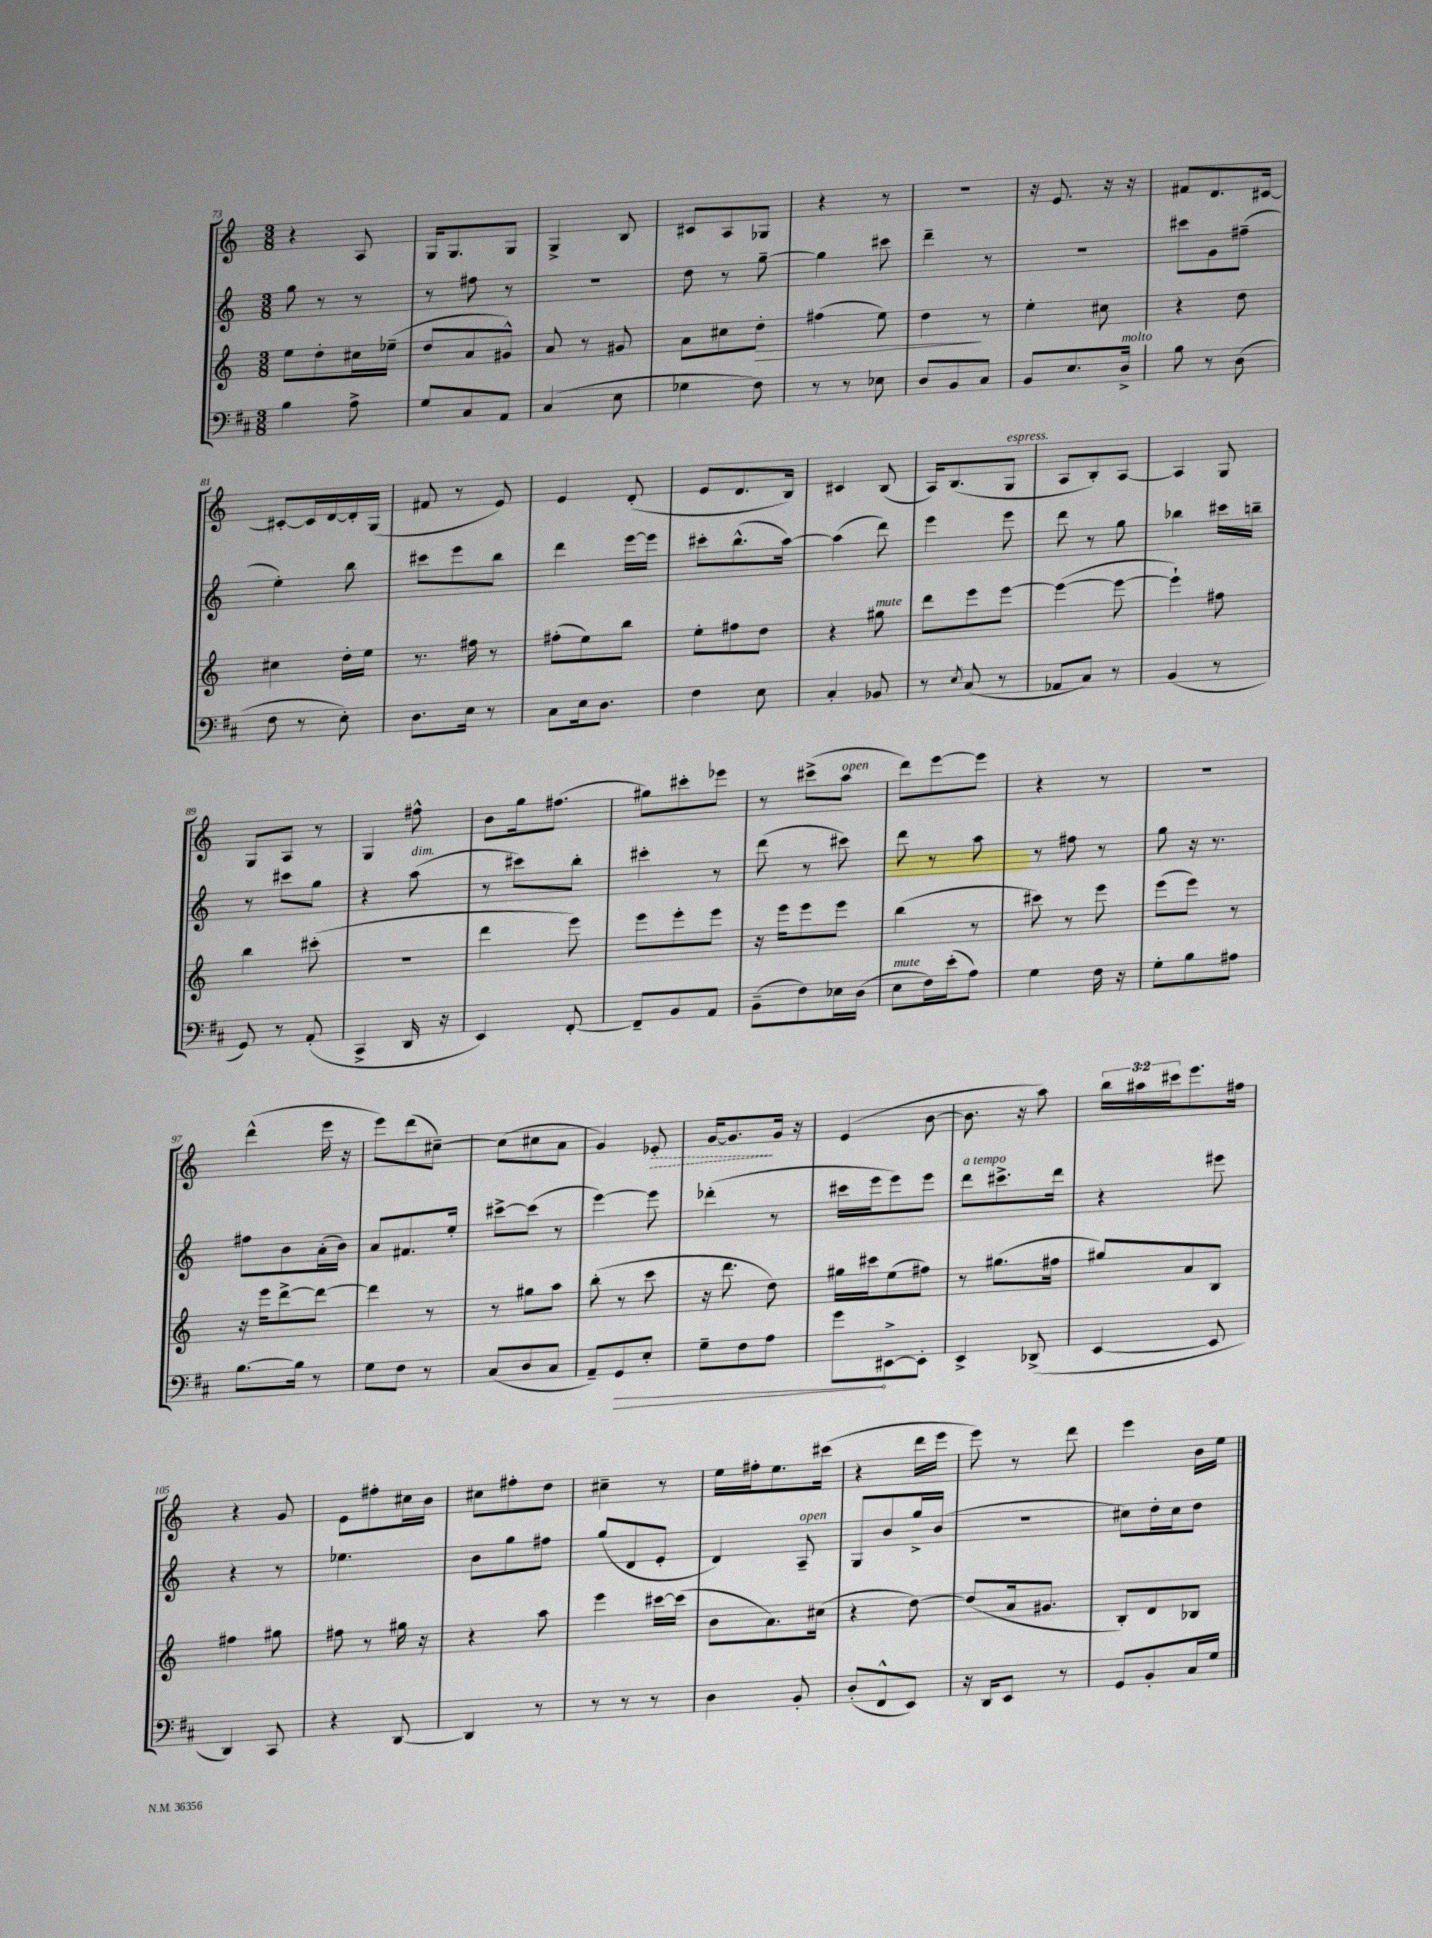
<<
\new StaffGroup <<
\new Staff = "s0" {
    \clef treble \key c \major \numericTimeSignature \time 3/8 \override Staff.TupletNumber.text = #tuplet-number::calc-fraction-text
    r4 a8 |
    g16 g8. g8 |
    g4-> b8 |
    cis'8 a8 ges8 |
    r4 r8 |
    R4. |
    r16 e'8. r16 r16 |
    fis'8 d'8. cis'16~ |
    cis'8~-. cis'16 d'16~ d'16-. g16( |
    fis'8 r8 e'8) |
    e'4 d'8-.( |
    e'8 d'8. b16) |
    cis'4 b8( |
    a16) b8.( g8^\markup { \italic "espress." } |
    a8 b8-.) a8~ |
    a4 g8 |
    g8 a8 r8 |
    g4 fis''8-^ |
    b'8 g''16 fis''8.( |
    gis''8) cis'''8-. ees'''8 |
    r8 cis'''8->( a''8^\markup { \italic "open" } |
    d'''8) e'''8~ e'''8 |
    r4 r8 |
    R4. |
    d'''4-^( e'''16 r16 |
    e'''8) d'''8( cis''8~--) |
    cis''8( cis''8 a'8 |
    g'4) \once \override Hairpin.style = #'dashed-line ees'8-.\> |
    g'16~ g'8.\! g'16 r16 |
    e'4( b'8~ |
    b'8. r16 a''8) |
    \tuplet 3/2 { b''16 ais''16 cis'''16 } e'''8. fis''16 |
    r4 g'8 |
    e'8 fis''8-. cis''16 b'16 |
    cis''8 fis''8-. d''8 |
    cis''4-- r8 |
    e''16 fis''16-. e''8. cis'''16( |
    r4 d'''16 e'''16 |
    e'''8) r8 d'''8 |
    e'''4 b'16 e''16 \bar "|." |
}
\new Staff = "s1" {
    \clef treble \key c \major \numericTimeSignature \time 3/8
    g''8 r8 r8 |
    r8 fis''8 r8 |
    R4. |
    d''8 r8 g''8~-- |
    g''4 cis'''8 |
    d'''4-- r8 |
    r4. |
    cis'''8 g'8 fis''8--( |
    e''4-.) b''8 |
    cis'''8 e'''8 b''8 |
    d'''4 e'''16~ e'''16 |
    cis'''8-. b''8.-^( a''16~) |
    a''4( d'''8) |
    e'''4 e'''8 |
    d'''8 r8 g''8 |
    bes''4 cis'''16 b''16-- |
    r8 cis'''8 g''8 |
    r4 a''8^\markup { \italic "dim." }( |
    r8 cis'''8) b''8-. |
    cis'''4-. r8 |
    d'''8( r8 cis'''8) |
    d'''8 r8 a''8 |
    r8 fis''8 r8 |
    g''8 r16 r8. |
    fis''8 b'8 a'16-.( b'16) |
    a'8 fis'8. e''16-. |
    cis'''8~-> cis'''8( r8 |
    e'''4~) e'''8 |
    des'''4-.( r8 |
    cis'''16 e'''16 e'''8) e'''8 |
    d'''8^\markup { \italic "a tempo" } cis'''8.-> d'''16 |
    r4 eis'''8 |
    r4 r8 |
    ees''4. |
    b'8 g''8 fis''8 |
    g''8( d'8 e'8-. |
    d'4) a8--^\markup { \italic "open" } |
    g8 b'8 g''16-> b'16( |
    R4. |
    cis''8) d''16-. cis''16 d''8 \bar "|." |
}
\new Staff = "s2" {
    \clef treble \key c \major \numericTimeSignature \time 3/8
    e''8 d''8-. cis''16 ees''16--( |
    d''8 a'8 gis'8-^) |
    a'8 r8 gis'8 |
    a'8 cis''8 d''8-.\> |
    fis''4( e''8) |
    d''4\! r8 |
    e''4-. cis''8 |
    r4 d''8 |
    cis''4 d''16-. e''16 |
    r8. fis''16 r8 |
    fis''8-.( e''8) b''8 |
    e''8-. fis''8 d''8 |
    r4 gis''8^\markup { \italic "mute" } |
    d'''8 e'''8 e'''8~ |
    e'''4~( e'''8~ |
    e'''4-!) fis''8 |
    b''4 cis'''8-.( |
    r4. |
    d'''4 e'''8) |
    e'''8 e'''8-. e'''8 |
    r16 e'''16 e'''8 e'''8 |
    b''4( r8 |
    cis'''8) r8 e'''8 |
    e'''8( e'''8) r8 |
    r16 e'''16 d'''8~-> d'''8~ |
    d'''4 r8 |
    r8 gis''8 a''8 |
    b''8-.( r8 c'''8 |
    r16 d'''8. d''8) |
    gis''16 cis'''16 e''8( fis''8) |
    r8 gis''8.( fis''16 |
    gis''8) a'8 b8 |
    fis''4 gis''8 |
    fis''8 r8 gis''16 r16 |
    r4 a''8 |
    e'''4 cis'''16~ cis'''16( |
    b'8 a'8.) cis''16( |
    r4 d''8~) |
    d''8( a'16 gis'8. |
    b8-.) d'8 bes8 \bar "|." |
}
\new Staff = "s3" {
    \clef bass \key d \major \numericTimeSignature \time 3/8
    b4 a8-> |
    g8 cis8 a,8 |
    cis4( e8 |
    ges4 fis8) |
    r8 r8 ees8 |
    d8 b,8 cis8 |
    b,8 e8. d16->^\markup { \italic "molto" } |
    b8 r8 d8( |
    fis8 r8 e8-.) |
    d8. e16 r8 |
    cis8 e16 d8. |
    fis4 e8 |
    cis4-. bes,8 |
    r8 \acciaccatura { e8 } cis8( r8 |
    aes,8 cis8) r8 |
    b,4( r8 |
    g,8) r8 a,8-.( |
    cis,4-> d,16 r16 |
    e,4) fis,8~-. |
    fis,8-- b,8 a,8 |
    b,8--( fis8) ees16 d16( |
    e8^\markup { \italic "mute" } fis16) e'16-.( a8) |
    g4 fis16 r16 |
    g8-. b8 ais8 |
    b8.~ b16 r8 |
    g8 fis8 r8 |
    cis8( d8 cis8 |
    a,8--) \once \override Hairpin.circled-tip = ##t g,8\> e8-. |
    g8-- fis8 a8 |
    g'8\! eis,8~-> eis,8-. |
    e,4-> des,8->( |
    e,4~ e,8 |
    d,4) cis,8 |
    r4 d,8~ |
    d,4 r8 |
    r8 r8 r8 |
    d4 b,8-. |
    d8-.( fis,8-^ e,8) |
    r16 d,16 e,8 r8 |
    g,8 b,8-. cis16 g16 \bar "|." |
}
>>
>>
\layout { \context { \Score currentBarNumber = #73 } }
